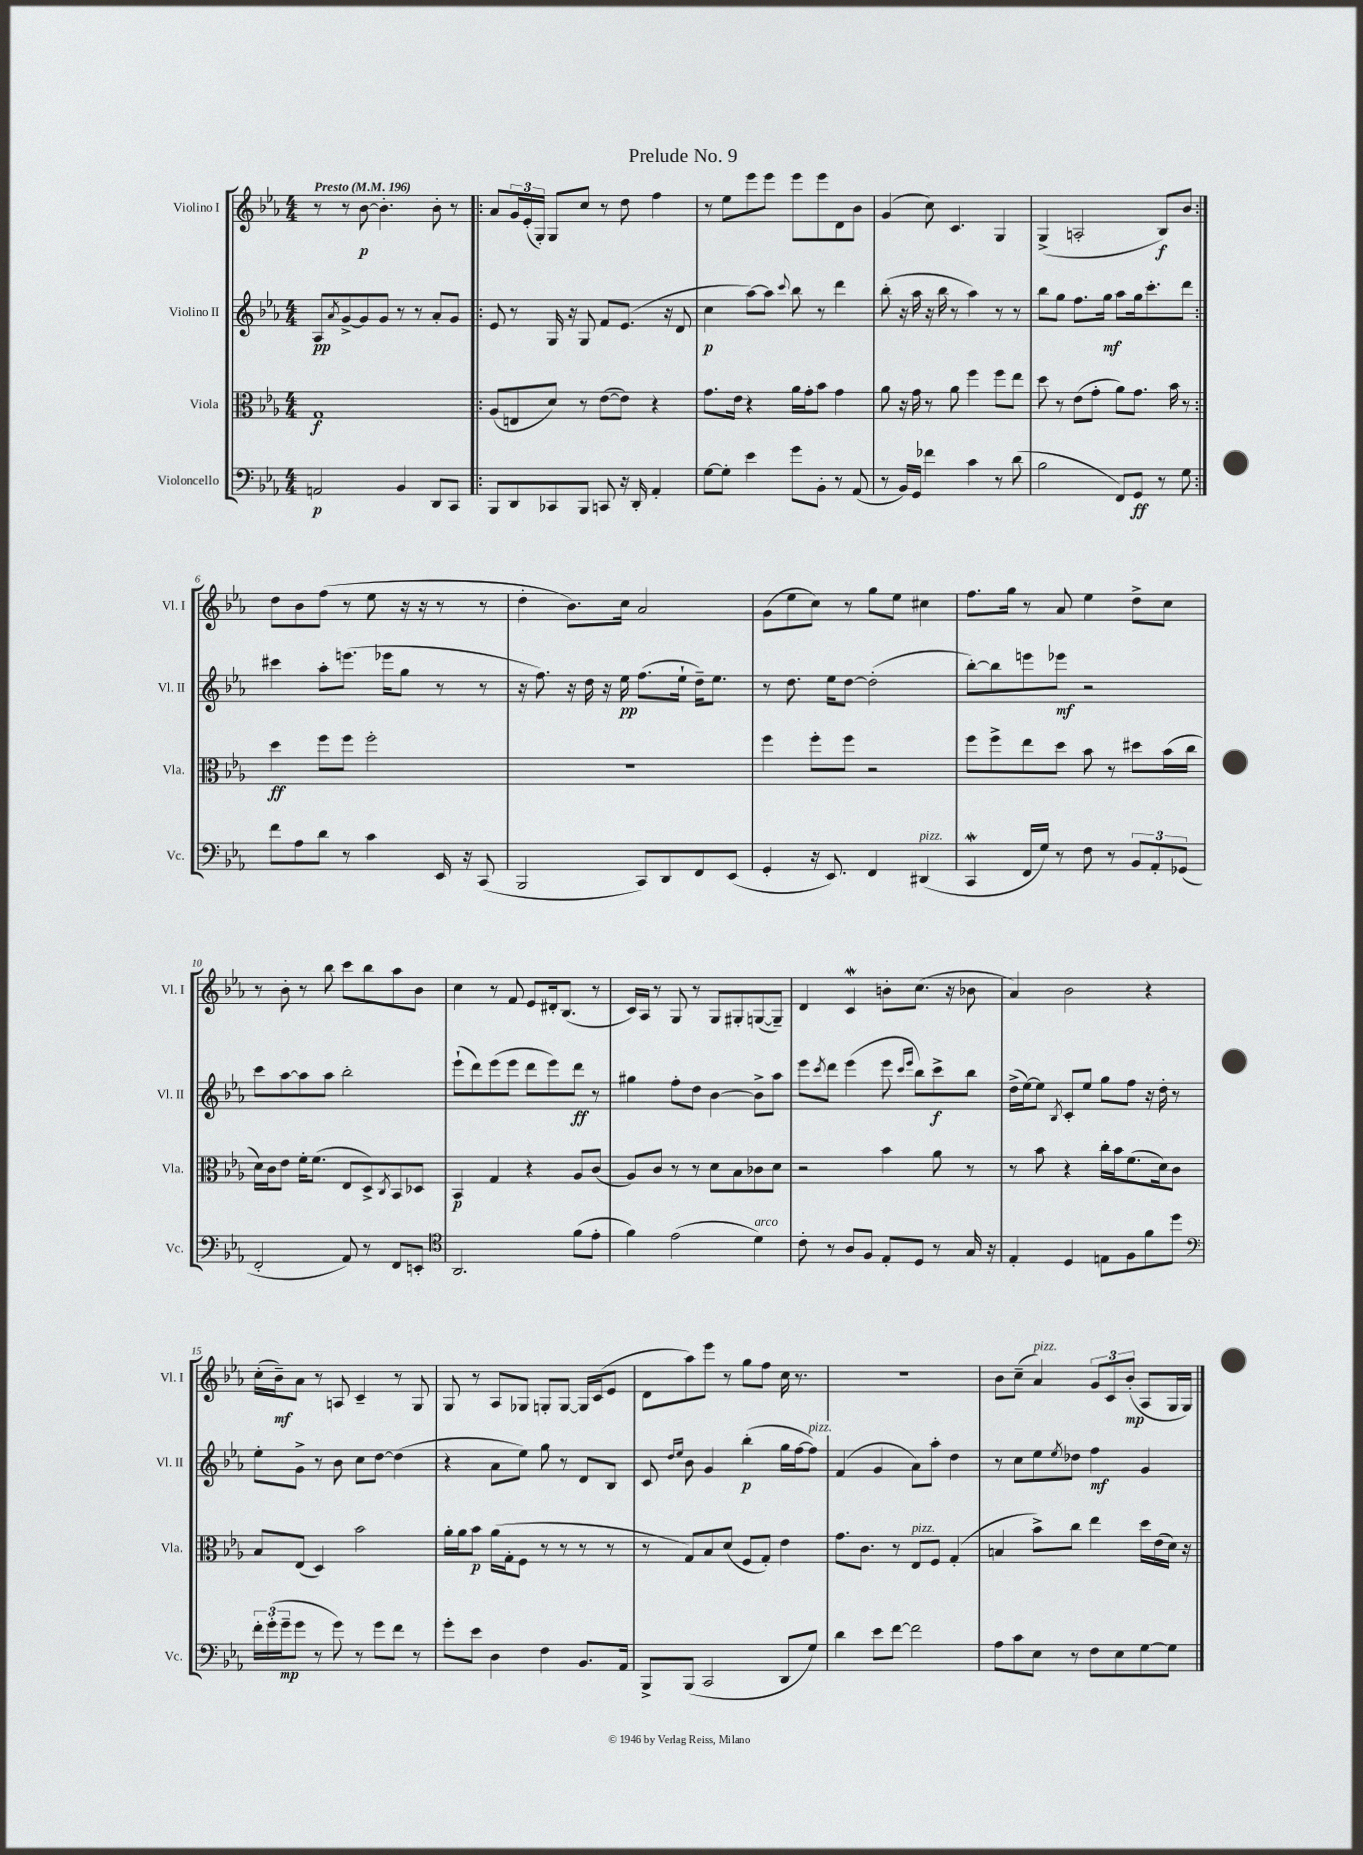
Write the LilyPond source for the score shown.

\header { title = "Prelude No. 9" }
<<
\new StaffGroup <<
\new Staff = "s0" \with { instrumentName = "Violino I" shortInstrumentName = "Vl. I" } {
    \clef treble \key ees \major \numericTimeSignature \time 4/4 \tempo "Presto" 4 = 196
    r8 r8 bes'8~\p bes'4.-. bes'8-. r8 |
    \repeat volta 2 { aes'8 \tuplet 3/2 { g'16 ees'16-.( g16-.) } g8 c''8 r8 d''8 f''4 |
    r8 ees''8 ees'''8 ees'''8 ees'''8 ees'''8 d'8 bes'8 |
    g'4( c''8) c'4. g4 |
    g4->( a2-. bes8\f) bes'8 | }
    d''8 bes'8 f''8( r8 ees''8 r16 r16 r8 r8 |
    d''4-. bes'8.) c''16 aes'2 |
    g'8( ees''8 c''8) r8 g''8 ees''8 cis''4 |
    f''8. g''16 r8 aes'8 ees''4 d''8-> c''8 |
    r8 bes'8-. r8 bes''8 c'''8 bes''8 aes''8 bes'8 |
    c''4 r8 f'8 ees'8 dis'16-. bes8.( r8 |
    c'16) aes16 r8 g8 r8 g8 gis8-. g8~( g8--) |
    d'4 c'4\mordent b'8-. c''8.( r16 bes'8 |
    aes'4) bes'2 r4 |
    c''16-.( bes'16--\mf) aes'8 r8 a8 c'4-- r8 g8 |
    g8 r8 aes8 ges8 g8-. g8~ g16 c'16( ees'8 |
    d'8 aes''8) ees'''8 r8 g''8 f''8 c''16 r8. |
    R1 |
    bes'8 c''8--( aes'4^\markup { \italic "pizz." }) \tuplet 3/2 { g'8 c'8 bes'8-.\mp( } aes8 g16 g16) \bar "|." |
}
\new Staff = "s1" \with { instrumentName = "Violino II" shortInstrumentName = "Vl. II" } {
    \clef treble \key ees \major \numericTimeSignature \time 4/4
    aes8\pp \acciaccatura { aes'8 } g'8~-> g'8 g'8 r8 r8 aes'8-. g'8 |
    \repeat volta 2 { ees'8 r8 g16 r16 g8 f'8 ees'8.( r16 d'8 |
    c''4\p aes''8~) aes''8 \appoggiatura { c'''8 } bes''8 r8 d'''4 |
    bes''8-.( r16 aes''16 r16 bes''16 r8 aes''4) r8 r8 |
    bes''8 g''8 f''8. g''16\mf aes''8 g''16 c'''8.-. d'''8 | }
    cis'''4 aes''8-. e'''8.( ees'''16 g''8 r8 r8 |
    r16 f''8.) r16 d''16 r16 ees''16\pp f''8.( ees''16-! d''16--) ees''8. |
    r8 d''8. ees''16 d''8~ d''2-.( |
    bes''8~-.) bes''8 e'''8 ees'''8\mf r2 |
    c'''8 aes''8~ aes''8 aes''8 bes''2-. |
    ees'''8-!( d'''8) ees'''8( ees'''8 d'''8 ees'''8) d'''8\ff r8 |
    gis''4 f''8-. d''8 bes'4~ bes'8-> aes''8 |
    ees'''8 \acciaccatura { c'''8 } d'''8 ees'''4( ees'''8 \grace { c'''16 ees'''16 } bes''8) c'''8->\f bes''8 |
    d''16->( ees''16~) ees''8 \acciaccatura { bes8 } c'8-. ees''8 g''8 f''8 r16 d''16-. r8 |
    ees''8-. g'8-> r8 bes'8 c''8 d''8~ d''4( |
    r4 aes'8 ees''8) g''8 r8 d'8 bes8 |
    c'8 \grace { d''16 ees''16 } bes'8 g'4 bes''4-.\p( g''16 f''16~ f''8^\markup { \italic "pizz." }) |
    f'4( g'4 aes'8) aes''8-. d''4 |
    r8 c''8 ees''8 \acciaccatura { ees''8 } des''8 f''4\mf g'4 \bar "|." |
}
\new Staff = "s2" \with { instrumentName = "Viola" shortInstrumentName = "Vla." } {
    \clef alto \key ees \major \numericTimeSignature \time 4/4
    g1\f |
    \repeat volta 2 { aes8( e8 d'8) r8 ees'8~( ees'8) r4 |
    g'8. ees'16 r4 aes'16 g'16-. bes'8 g'4 |
    aes'8 r16 g'16 r8 aes'8 f''4 f''8 ees''8 |
    d''8 r8 ees'8( g'8-. aes'8) g'8. bes'16 r8 | }
    d''4\ff f''8 f''8 f''2-. |
    R1 |
    f''4 f''8-. f''8 r2 |
    f''8 f''8-> ees''8 d''8 bes'8 r8 dis''8 bes'16( c''16 |
    d'16) c'16 ees'8 f'16-. f'8.( ees8 d8->) \acciaccatura { c8 } bes,8 des8 |
    bes,4\p g4 r4 aes8 c'8( |
    aes8) c'8 r8 r8 d'8 bes8 ces'8 d'8 |
    r2 bes'4 aes'8 r8 |
    r8 bes'8 r4 c''16-. bes'16 f'8.( d'16) c'8 |
    bes8 ees8( d4) bes'2 |
    aes'16-. aes'16 bes'8\p aes'16( g16-. f8 r8 r8 r8 r8 |
    r8 g8) bes8 d'8( f8 g8-.) ees'4 |
    g'8. c'8. r8 ees8^\markup { \italic "pizz." } f8 g4-.( |
    b4 bes'8->) c''8 ees''4 d''16 ees'16( d'16) r16 \bar "|." |
}
\new Staff = "s3" \with { instrumentName = "Violoncello" shortInstrumentName = "Vc." } {
    \clef bass \key ees \major \numericTimeSignature \time 4/4
    a,2\p bes,4 d,8 c,8 |
    \repeat volta 2 { bes,,8 d,8 ces,8 bes,,8 c,8 r16 d,16-. aes,4-. |
    g8~ g8-. ees'4 g'8 bes,8-. r8 aes,8( |
    r8 bes,16) g,16 fes'4 c'4 r8 d'8( |
    bes2 f,8) g,8\ff r8 g8 | }
    f'8 aes8 d'8 r8 c'4 ees,16 r16 c,8( |
    bes,,2 c,8) d,8 f,8 ees,8( |
    g,4-. r16 ees,8.) f,4 dis,4^\markup { \italic "pizz." }( |
    c,4\mordent f,16 g16) r8 f8 r8 \tuplet 3/2 { bes,8 aes,8-. ges,8( } |
    f,2-. aes,8) r8 f,8 e,8-. |
    \clef tenor aes,2. f'8( ees'8-. |
    f'4) ees'2( d'4^\markup { \italic "arco" }) |
    c'8-. r8 aes8 f8 ees8-. d8 r8 g16 r16 |
    ees4-. d4 e8 f8 f'8 d''8 |
    \clef bass \tuplet 3/2 { f'16-. g'16-.( g'16--\mp } g'8 r8 g'8) r8 g'8 f'8 r8 |
    g'8-. ees'8 d4 f4 bes,8. aes,16 |
    bes,,8-> bes,,8( c,2 d,8 g8) |
    d'4 ees'8 f'8~ f'2 |
    aes8 c'8 ees8 r8 f8 ees8 g8~ g8 \bar "|." |
}
>>
>>
